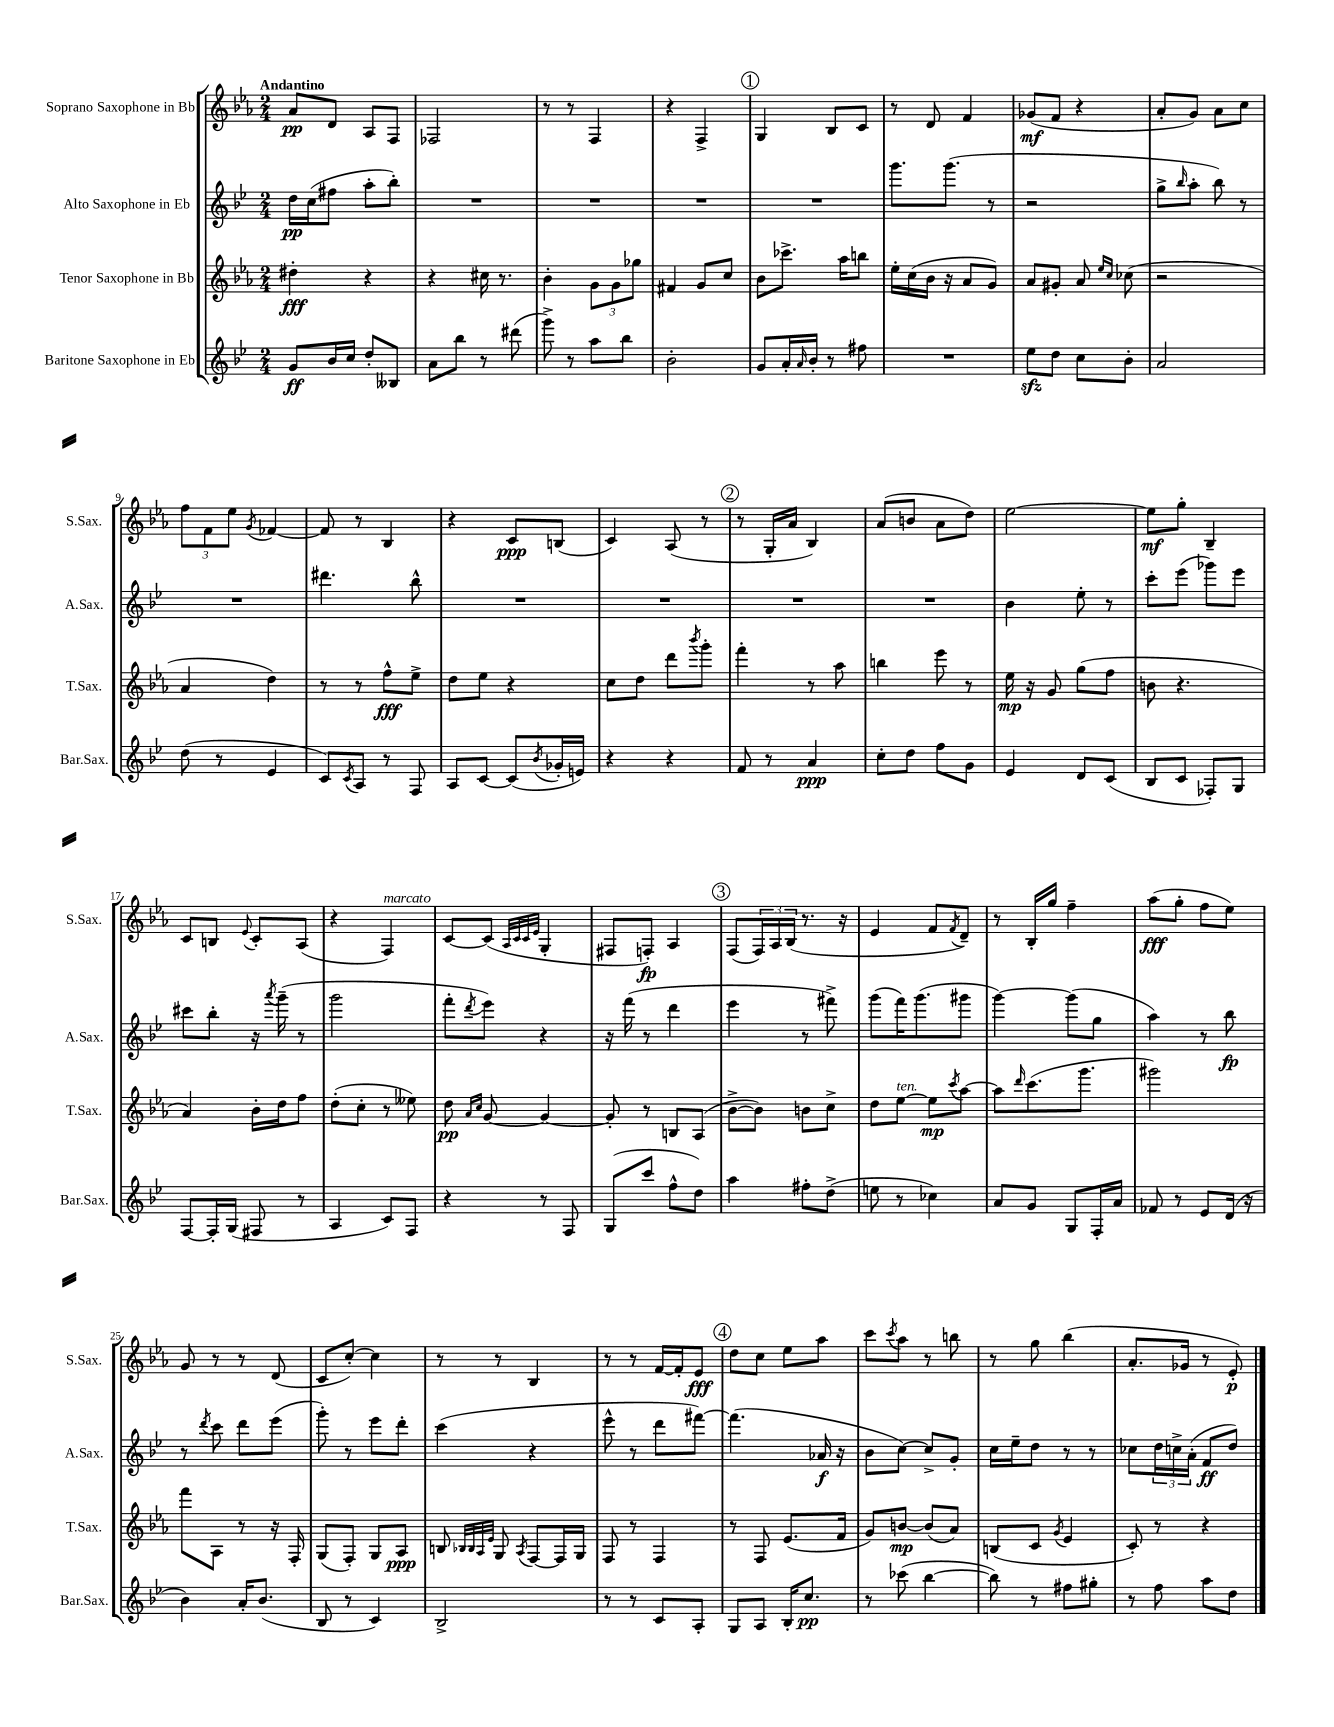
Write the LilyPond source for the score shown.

<<
\new StaffGroup <<
\new Staff = "s0" \with { instrumentName = "Soprano Saxophone in Bb" shortInstrumentName = "S.Sax." } {
    \clef treble \key ees \major \numericTimeSignature \time 2/4 \tempo "Andantino"
    aes'8\pp d'8 aes8 f8 |
    fes2 |
    r8 r8 f4 |
    r4 f4-> |
    \mark \markup { \circle "1" } g4 bes8 c'8 |
    r8 d'8 f'4 |
    ges'8\mf( f'8 r4 |
    aes'8-. g'8) aes'8 c''8 |
    \tuplet 3/2 { f''8 f'8 ees''8 } \acciaccatura { g'8 } fes'4~ |
    fes'8 r8 bes4 |
    r4 c'8\ppp b8( |
    c'4) aes8( r8 |
    \mark \markup { \circle "2" } r8 g16-. aes'16 bes4) |
    aes'8( b'8 aes'8 d''8) |
    ees''2~ |
    ees''8\mf g''8-. bes4-- |
    c'8 b8 \appoggiatura { ees'8 } c'8-. aes8( |
    r4 f4^\markup { \italic "marcato" }) |
    c'8~ c'8( \grace { aes32 c'32 c'32 ees'32 } g4-. |
    fis8 f8-.\fp) aes4 |
    \mark \markup { \circle "3" } f8( \tuplet 3/2 { f16) aes16 bes16( } r8. r16 |
    ees'4 f'8 \acciaccatura { f'8 } d'8--) |
    r8 bes16-. g''16 f''4-- |
    aes''8\fff( g''8-. f''8 ees''8) |
    g'8 r8 r8 d'8( |
    c'8 c''8~-.) c''4 |
    r8 r8 bes4 |
    r8 r8 f'16~ f'16-. ees'8\fff |
    \mark \markup { \circle "4" } d''8 c''8 ees''8 aes''8 |
    c'''8 \acciaccatura { c'''8 } aes''8 r8 b''8 |
    r8 g''8 bes''4( |
    aes'8.-. ges'16 r8 ees'8-.\p) \bar "|." |
}
\new Staff = "s1" \with { instrumentName = "Alto Saxophone in Eb" shortInstrumentName = "A.Sax." } {
    \clef treble \key bes \major \numericTimeSignature \time 2/4
    d''16\pp c''16( fis''8 a''8-. bes''8-.) |
    R2 |
    R2 |
    R2 |
    \mark \markup { \circle "1" } R2 |
    g'''8. g'''8.( r8 |
    r2 |
    g''8-> \grace { bes''16 } a''8-. bes''8) r8 |
    R2 |
    dis'''4. bes''8-^ |
    R2 |
    R2 |
    \mark \markup { \circle "2" } R2 |
    R2 |
    bes'4 ees''8-. r8 |
    c'''8-. ees'''8( ges'''8) ees'''8 |
    cis'''8 bes''8-. r16 \acciaccatura { a'''8 } g'''16--( r8 |
    g'''2 |
    f'''8-. \acciaccatura { d'''8 } ees'''8) r4 |
    r16 f'''16( r8 d'''4 |
    \mark \markup { \circle "3" } ees'''4 r8 fis'''8->) |
    g'''8( f'''16) g'''8.( gis'''8 |
    g'''4~) g'''8( g''8 |
    a''4) r8 bes''8\fp |
    r8 \acciaccatura { d'''8 } c'''8 d'''8 ees'''8( |
    g'''8-.) r8 ees'''8 d'''8-. |
    c'''4( r4 |
    ees'''8-^ r8 d'''8 fis'''8~) |
    \mark \markup { \circle "4" } fis'''4.( aes'16\f r16 |
    bes'8 c''8~) c''8-> g'8-. |
    c''16 ees''16-- d''8 r8 r8 |
    ces''8 \tuplet 3/2 { d''16 c''16-> a'16-.( } f'8\ff d''8) \bar "|." |
}
\new Staff = "s2" \with { instrumentName = "Tenor Saxophone in Bb" shortInstrumentName = "T.Sax." } {
    \clef treble \key ees \major \numericTimeSignature \time 2/4
    dis''4-.\fff r4 |
    r4 cis''16 r8. |
    bes'4-. \tuplet 3/2 { g'8 g'8 ges''8 } |
    fis'4 g'8 c''8 |
    \mark \markup { \circle "1" } bes'8 ces'''8.-> aes''16 b''8 |
    ees''16-. c''16( bes'16 r16 aes'8 g'8) |
    aes'8 gis'8-. aes'8 \grace { ees''16 c''16 } ces''8( |
    r2 |
    aes'4 d''4) |
    r8 r8 f''8-^\fff ees''8-> |
    d''8 ees''8 r4 |
    c''8 d''8 d'''8 \acciaccatura { bes'''8 } g'''8-. |
    \mark \markup { \circle "2" } f'''4-. r8 aes''8 |
    b''4 ees'''8 r8 |
    ees''16\mp r16 g'8 g''8( f''8 |
    b'8 r4. |
    aes'4) bes'16-. d''16 f''8 |
    d''8-.( c''8-. r8 eeses''8) |
    d''8\pp \grace { aes'16 c''16 } g'8~ g'4~ |
    g'8-. r8 b8 aes8( |
    \mark \markup { \circle "3" } bes'8~-> bes'8) b'8 c''8-> |
    d''8 ees''8~^\markup { \italic "ten." } ees''8\mp \acciaccatura { c'''8 } aes''8~ |
    aes''8 \grace { d'''16 } c'''8.( g'''8. |
    gis'''2) |
    f'''8 aes8 r8 r16 f16-. |
    g8( f8-.) g8 aes8\ppp |
    b8 \grace { bes32 bes32 aes32 ees'32 } g8 \acciaccatura { aes8 } f8~ f16 g16 |
    f8 r8 f4 |
    \mark \markup { \circle "4" } r8 f8 ees'8.( f'16 |
    g'8) b'8~\mp b'8( aes'8) |
    b8( c'8 \acciaccatura { g'8 } ees'4 |
    c'8-.) r8 r4 \bar "|." |
}
\new Staff = "s3" \with { instrumentName = "Baritone Saxophone in Eb" shortInstrumentName = "Bar.Sax." } {
    \clef treble \key bes \major \numericTimeSignature \time 2/4
    g'8\ff bes'16 c''16 d''8-. beses8 |
    a'8 bes''8 r8 dis'''8( |
    g'''8->) r8 a''8 bes''8 |
    bes'2-. |
    \mark \markup { \circle "1" } g'8 a'16-. \grace { a'16 } bes'16-. r8 fis''8 |
    R2 |
    ees''8\sfz d''8 c''8 bes'8-. |
    a'2 |
    d''8( r8 ees'4 |
    c'8) \acciaccatura { c'8 } a8 r8 f8 |
    a8 c'8~ c'8( \acciaccatura { bes'8 } ges'16-. e'16) |
    r4 r4 |
    \mark \markup { \circle "2" } f'8 r8 a'4\ppp |
    c''8-. d''8 f''8 g'8 |
    ees'4 d'8 c'8( |
    bes8 c'8 fes8-.) g8 |
    f8~ f16-. g16( fis8 r8 |
    a4 c'8) f8 |
    r4 r8 f8 |
    g8( c'''8 f''8-^ d''8) |
    \mark \markup { \circle "3" } a''4 fis''8-. d''8->( |
    e''8 r8 ces''4) |
    a'8 g'8 g8 f16-. a'16 |
    fes'8 r8 ees'8 d'16( r16 |
    bes'4) a'16-. bes'8.( |
    bes8 r8 c'4) |
    bes2-> |
    r8 r8 c'8 a8-. |
    \mark \markup { \circle "4" } g8 a8 bes16-. c''8.\pp |
    r8 ces'''8( bes''4~ |
    bes''8) r8 fis''8 gis''8-. |
    r8 f''8 a''8 d''8 \bar "|." |
}
>>
>>
